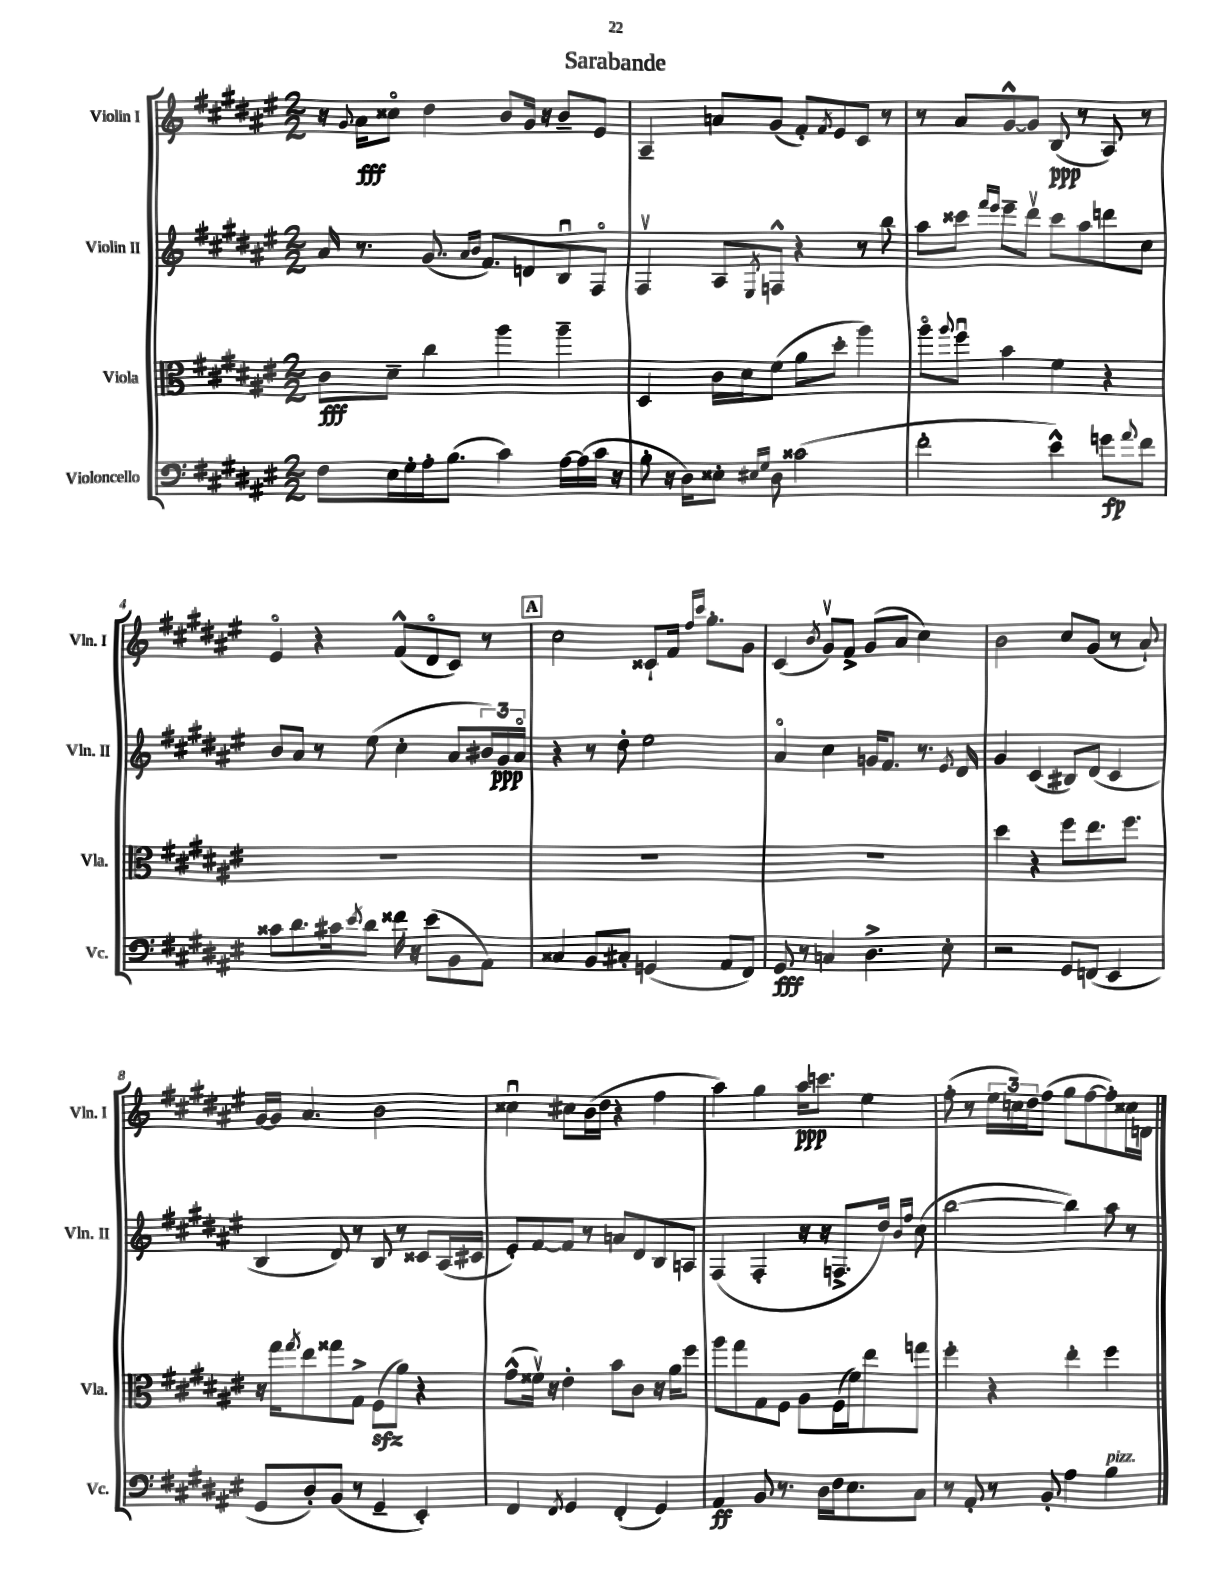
\header { title = "Sarabande" }
<<
\new StaffGroup <<
\new Staff = "s0" \with { instrumentName = "Violin I" shortInstrumentName = "Vln. I" } {
    \clef treble \key fis \major \numericTimeSignature \time 2/2
    r16 \appoggiatura { gis'8 } ais'16\fff cisis''8\flageolet dis''4 b'8 gis'16 r16 b'8-- eis'8 |
    ais4-- a'8 gis'8( fis'8-.) \acciaccatura { fis'8 } eis'8 cis'8 r8 |
    r8 ais'8 gis'8~-^ gis'8 b8\ppp( r8 ais8) r8 |
    eis'4\flageolet r4 fis'8-^( dis'8\flageolet cis'8) r8 |
    \mark \markup { \box "A" } cis''2 cisis'8-! fis'16 \grace { fis''16 cis'''16 } gis''8.-. gis'8 |
    cis'4( \acciaccatura { b'8 } gis'8\upbow) fis'8-> gis'8( ais'8 cis''4) |
    b'2 cis''8 gis'8( r8 ais'8-!) |
    gis'16~ gis'16 ais'4. b'2 |
    cisis''4\downbow cis''8 b'16( dis''16 r4 fis''4 |
    ais''4) gis''4 ais''16\ppp c'''8. eis''4 |
    fis''8-.( r8 \tuplet 3/2 { eis''16 c''16) dis''16 } fis''8( gis''8 fis''8~ fis''8-.) cisis''16 d'16 \bar "|." |
}
\new Staff = "s1" \with { instrumentName = "Violin II" shortInstrumentName = "Vln. II" } {
    \clef treble \key fis \major \numericTimeSignature \time 2/2
    ais'16 r8. gis'8.( \grace { ais'16 b'16 } fis'8.) d'8 b8\downbow fis8\flageolet |
    fis4\upbow ais8 \acciaccatura { eis8 } f8-^ r4 r8 b''8 |
    ais''8 cisis'''8 \grace { fis'''16 eis'''16 } eis'''8-- dis'''8\upbow cisis'''8 ais''8 d'''8 cis''8 |
    b'8 ais'8 r8 eis''8( cis''4-. ais'8 \tuplet 3/2 { bis'16) gis'16\ppp ais'16\flageolet } |
    \mark \markup { \box "A" } r4 r8 dis''8-. eis''2 |
    ais'4\flageolet cis''4 g'16 fis'8. r8. \acciaccatura { eis'8 } dis'16 |
    gis'4 cis'4( bis8) dis'8( cis'4 |
    b4 dis'8) r8 b8 r8 cisis'8 ais16( cis'16 |
    eis'8-.) fis'8~ fis'8 r8 a'8 dis'8 b8 a8 |
    fis4( fis4-. r16 r16 f8.-> dis''16) \grace { b'16 fis''16 } cis''8( |
    b''2~ b''4) ais''8 r8 \bar "|." |
}
\new Staff = "s2" \with { instrumentName = "Viola" shortInstrumentName = "Vla." } {
    \clef alto \key fis \major \numericTimeSignature \time 2/2
    cis'8\fff dis'8-- cis''4 ais''4 ais''4-- |
    dis4 cis'16 dis'16 fis'8( ais'8 dis''8-. ais''4) |
    ais''8\flageolet \appoggiatura { ais''8 } fis''8\downbow b'4 fis'4 r4 |
    R1 |
    \mark \markup { \box "A" } R1 |
    R1 |
    dis''4 r4 fis''8 eis''8. fis''8. |
    r16 gis''16 \acciaccatura { gis''8 } eis''8 gisis''8 gis8-> fis8\sfz( ais'8) r4 |
    gis'8-^( fisis'16\upbow) r16 eis'4-. b'8 cis'8 r16 ais'16 fis''8 |
    ais''8 gis''8 gis8 fis8 ais8 fis16( fis'16) eis''8 g''8 |
    fis''4-. r4 eis''4-. fis''4 \bar "|." |
}
\new Staff = "s3" \with { instrumentName = "Violoncello" shortInstrumentName = "Vc." } {
    \clef bass \key fis \major \numericTimeSignature \time 2/2
    fis8 eis16 gis16-. ais16-. b8.( cis'4) ais16~ ais16( cis'16 r16 |
    b8-. r16 dis16) eisis8-. \grace { eis16 gis16 } dis8 cisis'2( |
    fis'2-. eis'4-^) g'8\fp \appoggiatura { ais'8 } fis'8 |
    cisis'8 dis'8. cis'16 \acciaccatura { eis'8 } dis'8 fisis'16 r16 eis'8( b,8 ais,8) |
    \mark \markup { \box "A" } cisis4 b,8 cis8-. g,4( ais,8 fis,8) |
    gis,8\fff r8 c4 dis4.-> eis8-. |
    r2 gis,8 f,8( eis,4 |
    gis,8 dis8-.) b,8( r8 gis,4-- eis,4-.) |
    fis,4 \acciaccatura { fis,8 } gis,4 fis,4-.( gis,4) |
    ais,4\ff b,8 r8. dis16 fis16 eis8. cis8 |
    r8 ais,8-. r8 b,8-. ais4 b4^\markup { \italic "pizz." } \bar "|." |
}
>>
>>
